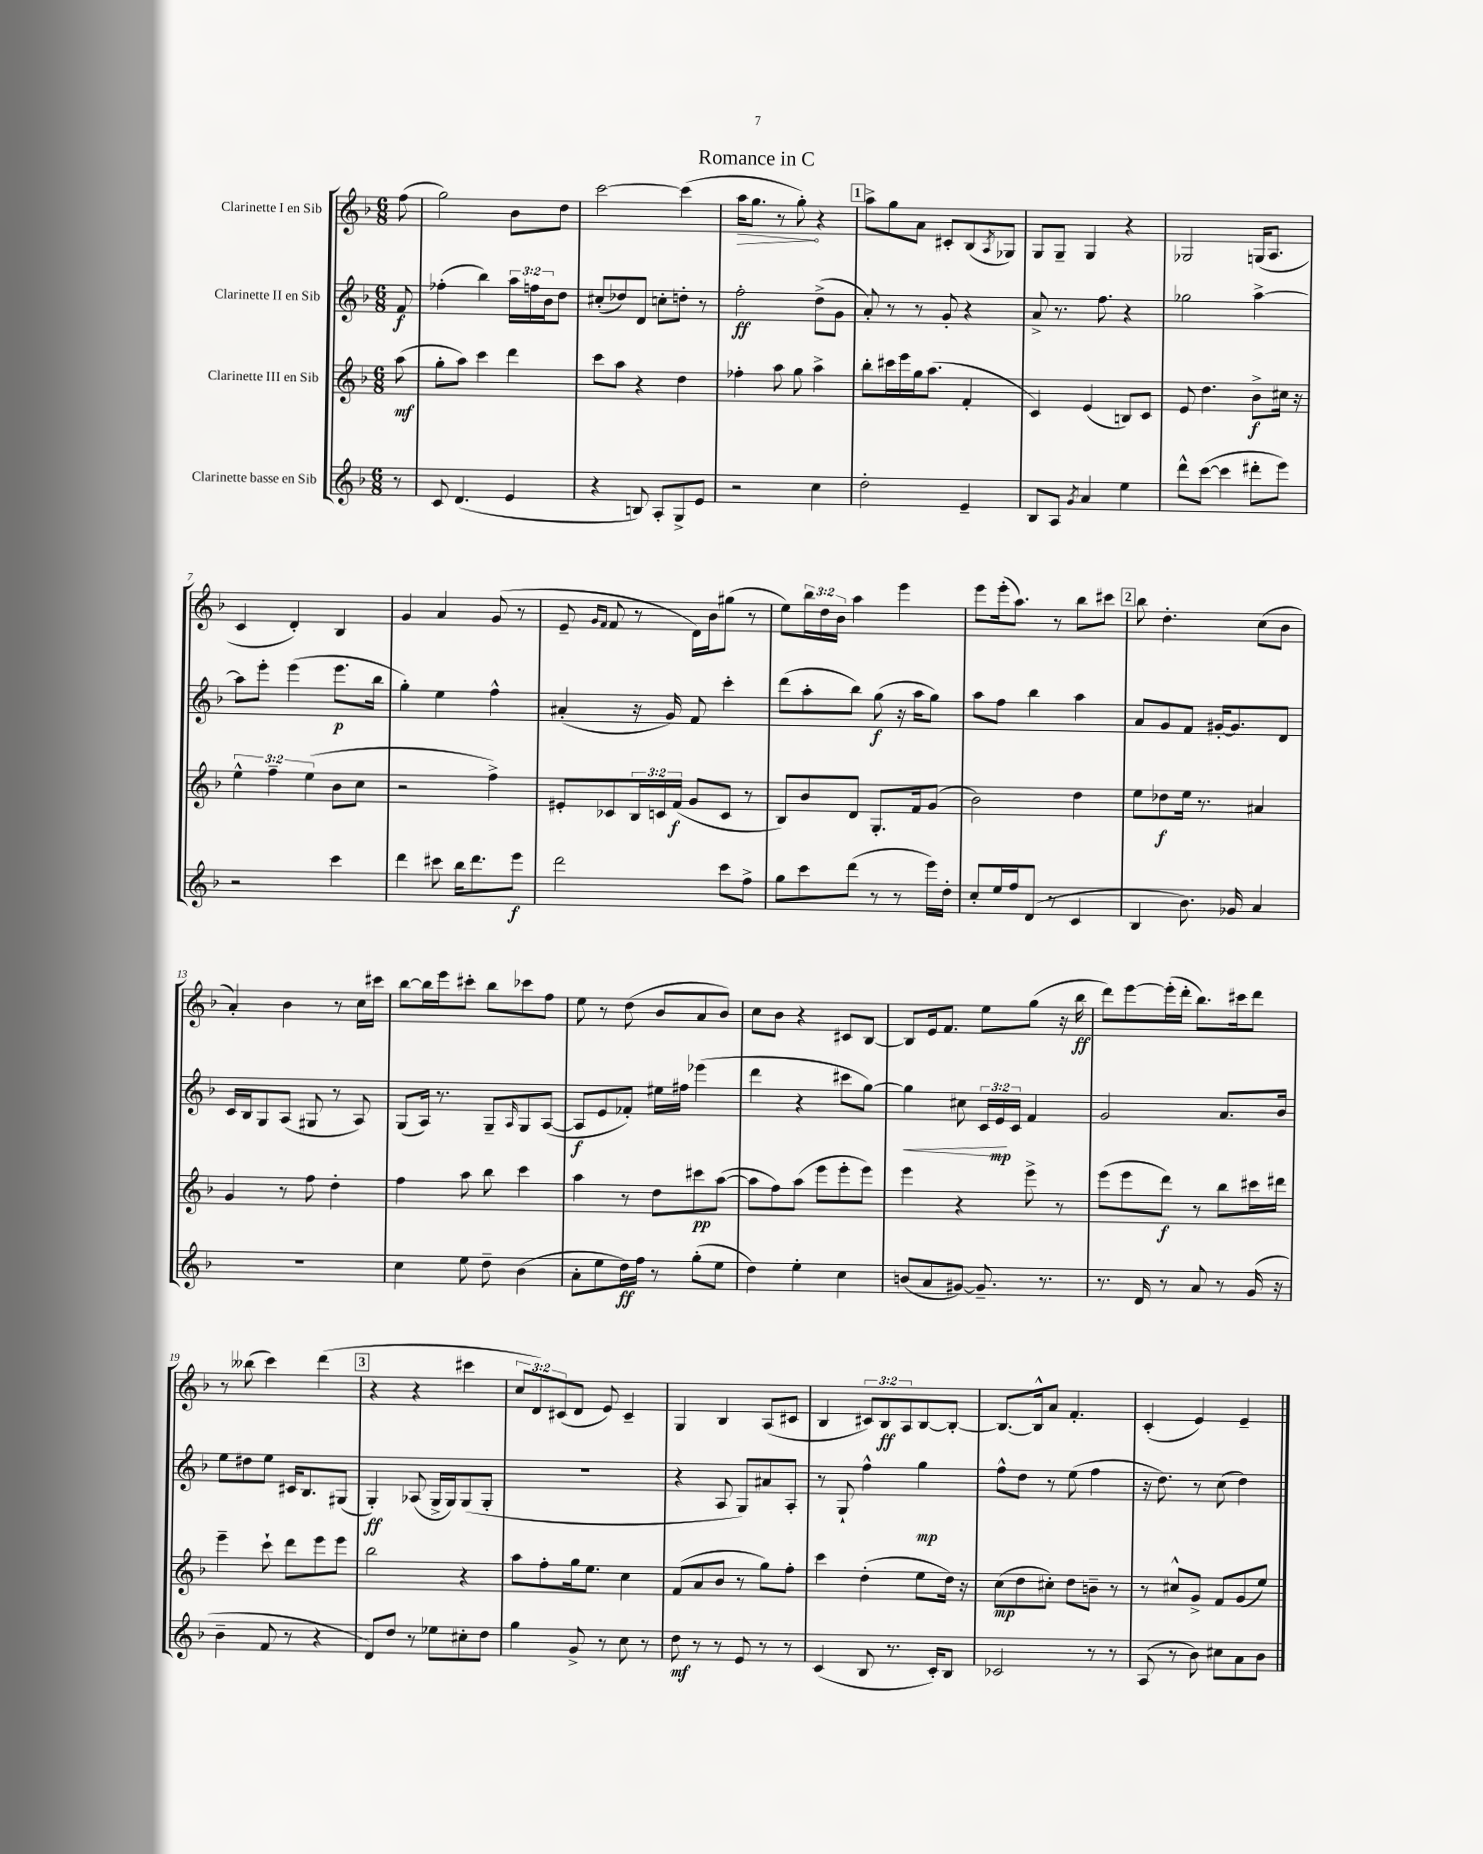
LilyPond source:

\header { title = "Romance in C" }
<<
\new StaffGroup <<
\new Staff = "s0" \with { instrumentName = "Clarinette I en Sib" } {
    \clef treble \key f \major \numericTimeSignature \time 6/8 \override Staff.TupletNumber.text = #tuplet-number::calc-fraction-text \partial 8
    f''8( |
    g''2) bes'8 d''8 |
    c'''2~ c'''4( |
    \once \override Hairpin.circled-tip = ##t a''16\> g''8. r8 g''8-.\!) r4 |
    \mark \markup { \box "1" } a''8-> g''8 a'8 cis'8-. bes8( \acciaccatura { a8 } ges8) |
    g8 g8-- g4 r4 |
    ges2 g16( a8. |
    c'4 d'4-.) bes4 |
    g'4 a'4 g'8( r8 |
    e'8-- \grace { g'16 f'16 } f'8 r8 d'16) bes'16 gis''8( r8 |
    e''8) \tuplet 3/2 { bes''16 d''16 bes'16 } a''4 e'''4 |
    e'''8 e'''16-.( a''8.) r8 bes''8 cis'''8 |
    \mark \markup { \box "2" } bes''8 d''4.-. c''8( bes'8 |
    a'4-.) bes'4 r8 c''16 cis'''16 |
    bes''8~ bes''16 e'''16 cis'''8-. bes''8 ces'''8 f''8 |
    e''8 r8 d''8( bes'8 a'8 bes'8) |
    c''8 bes'8 r4 cis'8 bes8~ |
    bes8 e'16 f'8. e''8 g''8( r16 bes''16\ff |
    d'''8) e'''8~ e'''16-.( d'''16-. bes''8.) cis'''16 d'''8 |
    r8 beses''8( c'''4) d'''4( |
    \mark \markup { \box "3" } r4 r4 cis'''4 |
    \tuplet 3/2 { c''8 d'8) cis'8( } d'8 e'8) cis'4-- |
    g4 bes4 a8( cis'8 |
    bes4 \tuplet 3/2 { cis'8) bes8\ff a8 } bes8~ bes8~-. |
    bes8.~ bes16-^ a'8 f'4.-. |
    c'4-.( e'4) e'4-- \bar "|." |
}
\new Staff = "s1" \with { instrumentName = "Clarinette II en Sib" } {
    \clef treble \key f \major \numericTimeSignature \time 6/8 \override Staff.TupletNumber.text = #tuplet-number::calc-fraction-text \partial 8
    f'8\f |
    fes''4-.( bes''4) \tuplet 3/2 { a''16 f''16 bes'16 } d''8 |
    cis''8-.( des''8) d'8 c''8-. d''8-. r8 |
    f''2-.\ff d''8->( g'8 |
    \mark \markup { \box "1" } a'8-.) r8 r8 g'8-. r4 |
    a'8-> r8. f''8. r4 |
    ges''2 a''4~-> |
    a''8 e'''8-. e'''4( e'''8.\p bes''16 |
    g''4-.) e''4 f''4-^ |
    ais'4-.( r16 g'16) f'8 c'''4-. |
    d'''8( a''8-. bes''8) g''8\f( r16 a''16 g''8) |
    a''8 f''8 bes''4 a''4 |
    \mark \markup { \box "2" } a'8 g'8 f'8 gis'16~-. gis'8. d'8 |
    c'16 bes16 g8 a8( gis8 r8 a8) |
    g8( a16) r8. g8-- \grace { a16 } g8 a8~( |
    a8\f e'8 fes'8-.) eis''16 fis''16 ees'''4( |
    d'''4 r4 cis'''8 g''8~) |
    g''4\< cis''8 \tuplet 3/2 { c'16 e'16\mp\! c'16 } f'4 |
    g'2 a'8. bes'16 |
    e''8 dis''8 e''8 cis'16 bes8. gis8( |
    \mark \markup { \box "3" } g4-.\ff) aes8( g16-> g16) g8( g8-. |
    R2. |
    r4 a8 g8) ais'8 a8-. |
    r8 g8-! f''4-^ g''4\mp |
    f''8-^ d''8 r8 e''8( f''4 |
    r16 d''8.) r8 c''8( d''4) \bar "|." |
}
\new Staff = "s2" \with { instrumentName = "Clarinette III en Sib" } {
    \clef treble \key f \major \numericTimeSignature \time 6/8 \override Staff.TupletNumber.text = #tuplet-number::calc-fraction-text \partial 8
    a''8\mf( |
    g''8-. a''8) c'''4 d'''4 |
    c'''8 a''8 r4 d''4 |
    fes''4-. a''8 g''8 a''4-> |
    \mark \markup { \box "1" } bes''8-. cis'''16 e'''16 g''16 a''8.( f'4-. |
    c'4) e'4( b8) c'8 |
    e'8 d''4. bes'8->\f cis''16 r16 |
    \tuplet 3/2 { e''4-^ f''4-- e''4( } bes'8 c''8 |
    r2 f''4->) |
    eis'8-. ces'8 \tuplet 3/2 { bes16 c'16 f'16\f( } g'8 c'8 r8 |
    bes8) bes'8 d'8 g8.-. f'16 g'8( |
    bes'2) d''4 |
    \mark \markup { \box "2" } e''8 des''8\f e''16 r8. ais'4 |
    g'4 r8 f''8 d''4-. |
    f''4 a''8 bes''8 c'''4 |
    a''4 r8 d''8 cis'''8\pp a''8~( |
    a''8 f''8) a''8( e'''8 e'''8-. e'''8) |
    e'''4 r4 e'''8-> r8 |
    e'''8( e'''8 d'''8\f) r8 bes''8 cis'''16 dis'''16 |
    e'''4-- c'''8-! d'''8 e'''8 e'''8 |
    \mark \markup { \box "3" } bes''2 r4 |
    a''8 f''8-. g''16 e''8. c''4 |
    f'8( a'8 bes'8 r8 g''8) f''8-. |
    c'''4 d''4-.( e''8 d''16) r16 |
    c''8\mp( d''8 cis''8-.) d''8 b'8-- r8 |
    r8 cis''8-^ g'8-> f'8 g'8( e''8) \bar "|." |
}
\new Staff = "s3" \with { instrumentName = "Clarinette basse en Sib" } {
    \clef treble \key f \major \numericTimeSignature \time 6/8 \partial 8
    r8 |
    c'8 d'4.( e'4 |
    r4 b8) a8-. g8-> e'8 |
    r2 c''4 |
    \mark \markup { \box "1" } d''2-. e'4-- |
    bes8 a8 \acciaccatura { g'8 } a'4 e''4 |
    d'''8-^ c'''8~( c'''4 dis'''8-. e'''8) |
    r2 c'''4 |
    d'''4 cis'''8 bes''16 d'''8. e'''8\f |
    d'''2 c'''8 f''8-> |
    g''8 c'''8 d'''8( r8 r8 e'''16) d''16-. |
    c''8-. e''16 f''16 d'8( r8 c'4 |
    \mark \markup { \box "2" } bes4 bes'8.) ges'16 a'4 |
    R2. |
    c''4 e''8 d''8-- bes'4( |
    a'8-. e''8 d''16\ff) f''16 r8 g''8-.( e''8 |
    d''4) e''4-. c''4 |
    b'8( a'8 gis'8~) gis'8.-- r8. |
    r8. d'16 r8 a'8 r8 g'16( r16 |
    bes'4-- f'8 r8 r4 |
    \mark \markup { \box "3" } d'8) d''8 r8 ees''8 cis''8-. d''8 |
    g''4 g'8-> r8 c''8 r8 |
    d''8\mf r8 r8 e'8 r8 r8 |
    c'4( bes8 r8. c'16-.) bes8 |
    ces'2 r8 r8 |
    a8( r8 bes'8) cis''8 a'8 bes'8 \bar "|." |
}
>>
>>
